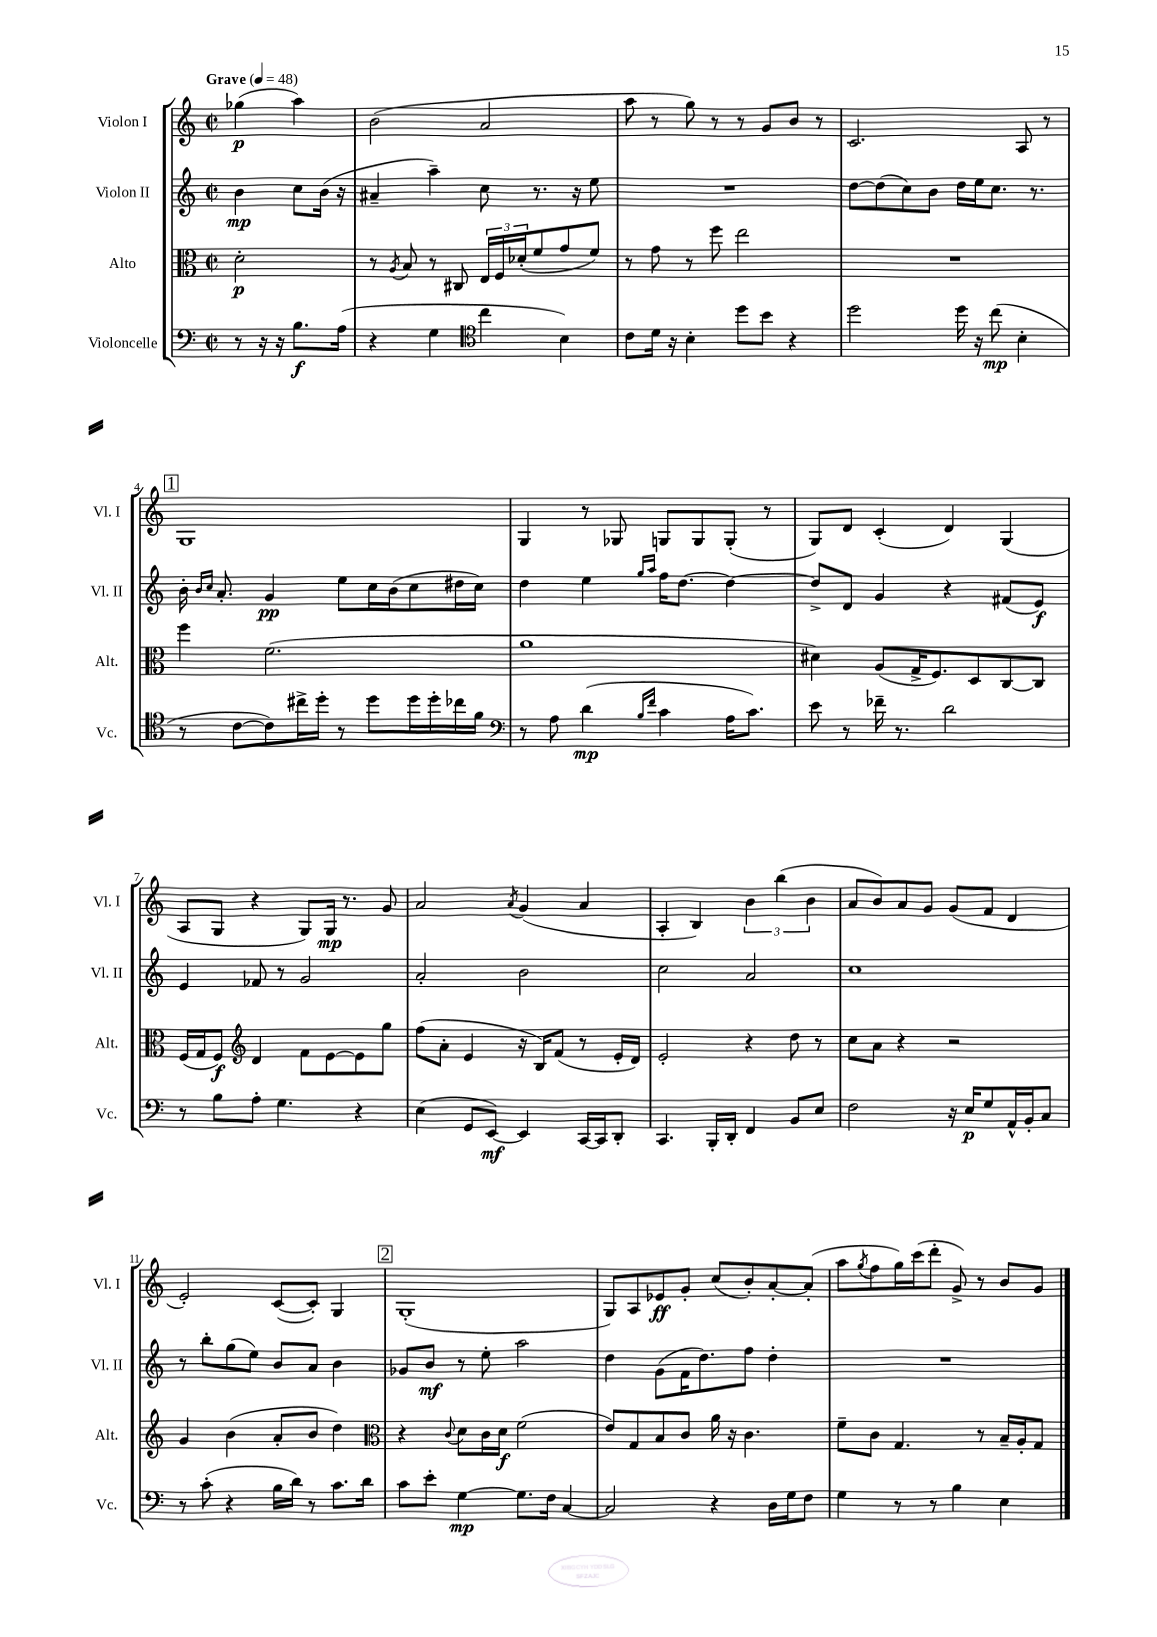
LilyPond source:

<<
\new StaffGroup <<
\new Staff = "s0" \with { instrumentName = "Violon I" shortInstrumentName = "Vl. I" } {
    \clef treble \key c \major \defaultTimeSignature \time 2/2 \partial 2 \tempo "Grave" 4 = 48
    ges''4\p( a''4) |
    b'2( a'2 |
    a''8 r8 g''8) r8 r8 g'8 b'8 r8 |
    c'2. a8 r8 |
    \mark \markup { \box "1" } g1 |
    g4 r8 ges8 g8 g8 g8-.( r8 |
    g8) d'8 c'4-.( d'4) g4( |
    a8 g8 r4 g8) g16\mp r8. g'8 |
    a'2 \acciaccatura { a'8 } g'4( a'4 |
    a4-. b4) \tuplet 3/2 { b'4 b''4( b'4 } |
    a'8 b'8) a'8 g'8 g'8( f'8 d'4 |
    e'2-.) c'8~( c'8-.) g4 |
    \mark \markup { \box "2" } g1-.( |
    g8) a8 ees'8\ff g'8-. c''8( b'8-.) a'8~-. a'8-.( |
    a''8 \acciaccatura { g''8 } f''8 g''16) c'''16( d'''8-. g'8->) r8 b'8 g'8 \bar "|." |
}
\new Staff = "s1" \with { instrumentName = "Violon II" shortInstrumentName = "Vl. II" } {
    \clef treble \key c \major \defaultTimeSignature \time 2/2 \partial 2
    b'4\mp c''8 b'16( r16 |
    ais'4-- a''4--) c''8 r8. r16 e''8 |
    R1 |
    d''8~ d''8( c''8) b'8 d''16 e''16 c''8. r8. |
    \mark \markup { \box "1" } b'16-. \grace { b'16 c''16 } a'8.-. g'4\pp e''8 c''16 b'16( c''8 dis''16 c''16) |
    d''4 e''4 \grace { g''16 a''16 } f''16 d''8.~ d''4~ |
    d''8-> d'8 g'4 r4 fis'8( e'8\f) |
    e'4 fes'8 r8 g'2 |
    a'2-. b'2 |
    c''2 a'2 |
    c''1 |
    r8 b''8-. g''8( e''8) b'8 a'8 b'4 |
    \mark \markup { \box "2" } ges'8 b'8\mf r8 e''8-. a''2 |
    d''4 g'8( f'16 d''8.) f''8 d''4-. |
    R1 \bar "|." |
}
\new Staff = "s2" \with { instrumentName = "Alto" shortInstrumentName = "Alt." } {
    \clef alto \key c \major \defaultTimeSignature \time 2/2 \partial 2
    d'2-.\p |
    r8 \acciaccatura { a8 } b8 r8 cis8 \tuplet 3/2 { e16 f16 des'16-.( } f'8 g'8 f'8) |
    r8 g'8 r8 f''8 e''2 |
    R1 |
    \mark \markup { \box "1" } f''4 f'2.( |
    a'1 |
    dis'4) a8( g16-> f8.) d8 c8~ c8 |
    f16( g16 f8\f) \clef treble d'4 f'8 e'8~ e'8 g''8 |
    f''8( a'8-. e'4 r16 b16) f'8( r8 e'16-. d'16) |
    e'2-. r4 d''8 r8 |
    c''8 a'8 r4 r2 |
    g'4 b'4( a'8-. b'8 d''4) |
    \mark \markup { \box "2" } \clef alto r4 \appoggiatura { c'8 } d'8 c'16 d'16\f f'2( |
    e'8) g8 b8 c'8 a'16 r16 c'4. |
    f'8-- c'8 g4. r8 b16-- a16-. g8 \bar "|." |
}
\new Staff = "s3" \with { instrumentName = "Violoncelle" shortInstrumentName = "Vc." } {
    \clef bass \key c \major \defaultTimeSignature \time 2/2 \partial 2
    r8 r16 r16 b8.\f a16( |
    r4 g4 \clef tenor c''4 b4) |
    c'8 d'16 r16 b4-. d''8 b'8 r4 |
    d''2 d''16 r16 c''8\mp( b4-. |
    \mark \markup { \box "1" } r8 c'8~ c'8) cis''16-> d''16-. r8 d''8 d''16 d''16-. ces''16 f'16 |
    \clef bass r8 a8 d'4\mp( \grace { b16 f'16 } c'4 a16 c'8.) |
    e'8 r8 fes'16-- r8. d'2 |
    r8 b8 a8-. g4. r4 |
    e4( g,8 e,8~\mf) e,4 c,16~ c,16 d,8-. |
    c,4. b,,16-. d,16-. f,4 b,8 e8 |
    f2 r16 e16\p g8 a,16-^ b,16-. c8 |
    r8 c'8-.( r4 b16 d'16) r8 c'8. d'16 |
    \mark \markup { \box "2" } c'8 e'8-. g4~\mp g8. f16 c4~ |
    c2 r4 d16 g16 f8 |
    g4 r8 r8 b4 e4 \bar "|." |
}
>>
>>
